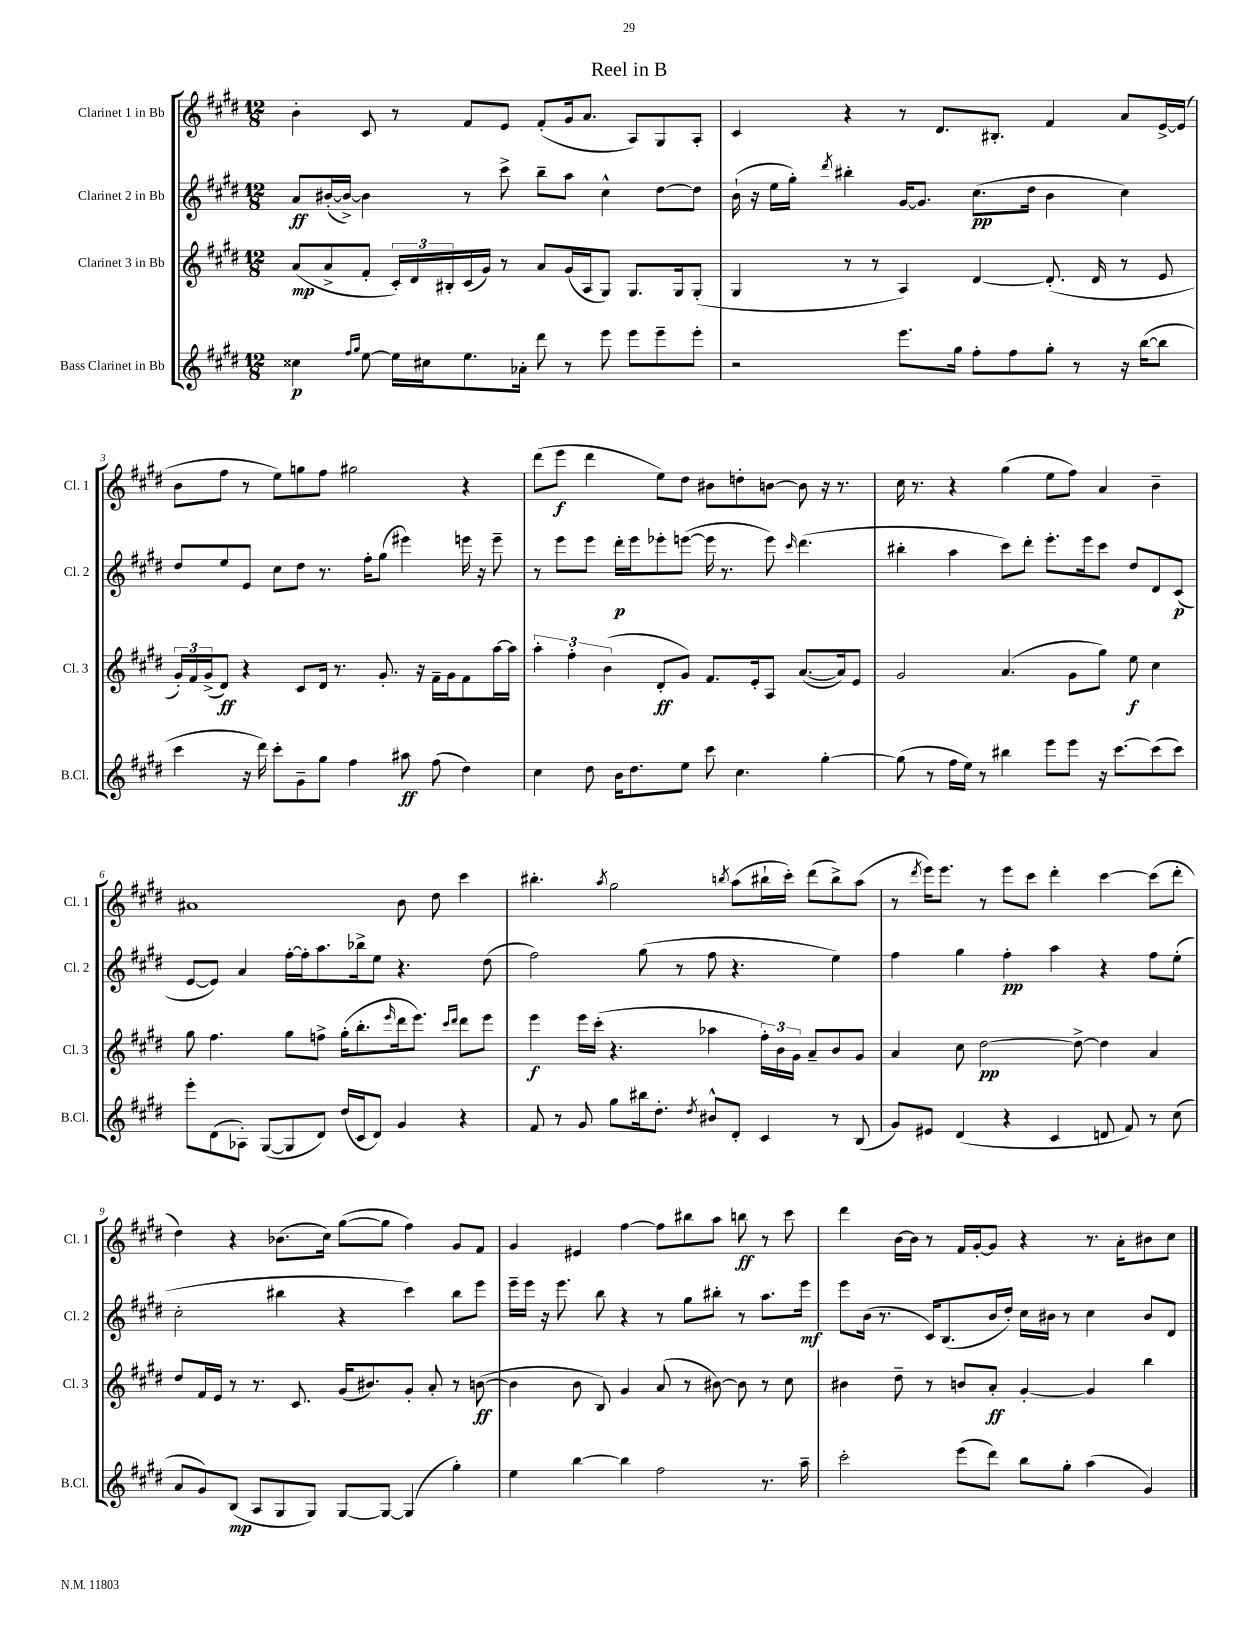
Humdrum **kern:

**kern	**kern	**kern	**kern
*staff4	*staff3	*staff2	*staff1
*clefG2	*clefG2	*clefG2	*clefG2
*k[f#c#g#d#]	*k[f#c#g#d#]	*k[f#c#g#d#]	*k[f#c#g#d#]
*M12/8	*M12/8	*M12/8	*M12/8
4cc##	(8a	8a	4b'
.	8a^	([16b#'	.
.	.	16b#^_)	.
16qqff#	.	.	.
16qqgg#	.	.	.
[8ee	8f#'	4b#]	8c#
16ee]	24c#')	.	8r
.	24d#	.	.
16cc#	.	.	.
.	24B#'	.	.
8.ee	(16c#	8r	8f#
.	16g#)	.	.
.	8r	8ccc#^	8e
16a-'	.	.	.
8ddd#	8a	8bb~	(8f#'
8r	(16g#	8aa	16g#
.	16A	.	8.a
8eee	8G#)	4cc#^^	.
8eee	8.G#	.	8A)
8eee~	.	[8dd#	8G#
.	16G#	.	.
8eee'	(8G#'	8dd#]	8A'
=	=	=	=
2r	4G#	(16b`	4c#
.	.	16r	.
.	.	16ee	.
.	.	16gg#')	.
.	.	8qddd#	.
.	8r	4bb#'	4r
.	8r	.	.
8.eee	4A)	[16g#	8r
.	.	8.g#]	.
.	.	.	8.d#
16gg#	.	.	.
8ff#'	[4d#	(8.cc#	.
.	.	.	8.B#'
8ff#	.	.	.
.	.	16dd#	.
8gg#'	(8.d#']	4b	4f#
8r	.	.	.
.	16d#	.	.
16r	8r	4cc#)	8a
([16bb	.	.	.
8bb]	8e	.	[16e^
.	.	.	(16e]
=	=	=	=
4ccc#	24g#')	8dd#	8b
.	24f#	.	.
.	(24g#^	.	.
.	8d#)	8ee	8ff#
16r	4r	8e	8r
16ddd#)	.	.	.
8ccc#'	.	8cc#	8ee)
8g#~	8c#	8dd#	8gg
8gg#	16d#	8.r	8ff#
.	8.r	.	.
4ff#	.	.	2gg#
.	.	16ff#'	.
.	8.g#'	(8gg#	.
8aa#	.	4eee#)	.
.	16r	.	.
(8ff#	16f#~	.	.
.	16g#	.	.
4dd#)	8f#	16eee	4r
.	.	16r	.
.	[16aa	8eee~	.
.	16aa]	.	.
=	=	=	=
4cc#	6aa'	8r	(8ddd#
.	.	8eee	8eee
.	6ff#'	.	.
8dd#	.	8eee	4ddd#
.	(6b	.	.
16b	.	16ddd#'	.
8.dd#	.	16eee	.
.	8d#'	8eee-'	8ee)
8ee	8g#)	([8eee	8dd#
8ccc#	8.f#	16eee]	8b#
.	.	8.r	.
4.cc#	.	.	8dd'
.	16e'	.	.
.	8A	8eee)	[8b
.	.	16qqccc#	.
.	([8.a	(4.ddd#	8b]
[4gg#'	.	.	16r
.	16a])	.	8.r
.	8e	.	.
=	=	=	=
(8gg#]	2g#	4bb#'	16cc#
.	.	.	8.r
8r	.	.	.
16ff#	.	4aa	4r
16ee)	.	.	.
8r	.	.	.
4bb#	(4.a	8ccc#)	(4gg#
.	.	8ddd#'	.
8eee	.	8.eee'	8ee
8eee	8g#	.	8ff#)
.	.	16eee	.
16r	8gg#)	8ccc#	4a
[8.ccc#	.	.	.
.	8ee	8dd#	.
(8ccc#]	4cc#	8d#	4b~
8ccc#)	.	(8c#	.
=	=	=	=
8eee'	8gg#	[8e	1a#
(8d#	4.ff#	8e])	.
8A-')	.	4a	.
([8G#	.	.	.
8G#]	8gg#	[16ff#'	.
.	.	16ff#']	.
8d#)	8ff^	8.aa	.
(16dd#	(16gg#'	.	.
16c#	8.bb'	16bb-^	.
8d#)	.	8ee	.
.	16qqeee	.	.
4g#	16ddd#	4.r	8b
.	8.eee)	.	.
.	.	.	8dd#
.	16qqccc#	.	.
.	16qqddd#	.	.
4r	8ddd#	.	4ccc#
.	8eee	(8dd#	.
=	=	=	=
8f#	4eee	2ff#)	4.bb#'
8r	.	.	.
8g#	16eee	.	.
.	(16ccc#'	.	.
.	.	.	8qaa
8gg#	4.r	.	2gg#
16bb#	.	(8gg#	.
8.dd#'	.	.	.
.	.	8r	.
8qdd#	.	.	.
8b#^^	4aa-	8ff#	.
.	.	.	8qbb
8d#'	.	4.r	(8aa
4c#	24ff#')	.	16bb#`
.	24b	.	.
.	.	.	16ccc#')
.	24g#	.	.
.	8a~	.	(8ddd#
8r	8b	4ee)	8bb#^)
(8B	8g#	.	(8aa
=	=	=	=
8g#)	4a	4ff#	8r
.	.	.	8qddd#
8e#	.	.	16eee)
.	.	.	8.eee
(4d#	8cc#	4gg#	.
.	[2dd#	.	8r
4r	.	4ff#'	8eee
.	.	.	8ccc#
4c#	.	4aa	4ddd#'
.	8dd#^_	.	.
8d	4dd#]	4r	[4ccc#
8f#)	.	.	.
8r	4a	8ff#	(8ccc#]
(8cc#	.	(8ee'	8ddd#'
=	=	=	=
8a	8dd#	2cc#'	4dd#)
8g#)	16f#	.	.
.	16e	.	.
(8B	8r	.	4r
8A	8.r	.	.
8G#	.	4bb#	(8.b-
.	8.c#	.	.
8G#)	.	.	.
.	.	.	16cc#)
[8G#	(16g#	4r	([8gg#
.	8.b#)	.	.
8G#_	.	.	8gg#]
(4G#]	8g#'	4ccc#)	4ff#)
.	8a'	.	.
4gg#')	8r	8bb#	8g#
.	([8b	8eee	8f#
=	=	=	=
4ee	4b]	16eee~	4g#
.	.	16eee	.
.	.	16r	.
.	.	8.eee	.
[4bb	8b	.	4e#
.	8B)	8bb	.
4bb]	4g#	4r	[4ff#
2ff#	(8a	8r	8ff#]
.	8r	8gg#	8bb#
.	[8b#)	8bb#'	8aa
.	8b#]	8r	8bb
8.r	8r	8.aa	8r
.	8cc#	.	8ccc#
16aa~	.	16eee	.
=	=	=	=
2ccc#'	4b#	8eee	4ddd#
.	.	(16b	.
.	.	8.r	.
.	8dd#~	.	[16b
.	.	.	16b]
.	8r	16c#)	8r
.	.	(8.B	.
(8eee	8b	.	16f#
.	.	.	[16g#'
8ddd#)	8a'	16b	8g#]
.	.	16dd#')	.
8bb	[4g#'	16cc#	4r
.	.	16b#	.
8gg#'	.	8r	.
(4aa	4g#]	4cc#	8.r
.	.	.	16a'
4g#)	4bb	8b#	8b#
.	.	8d#	8cc#
==	==	==	==
*-	*-	*-	*-
